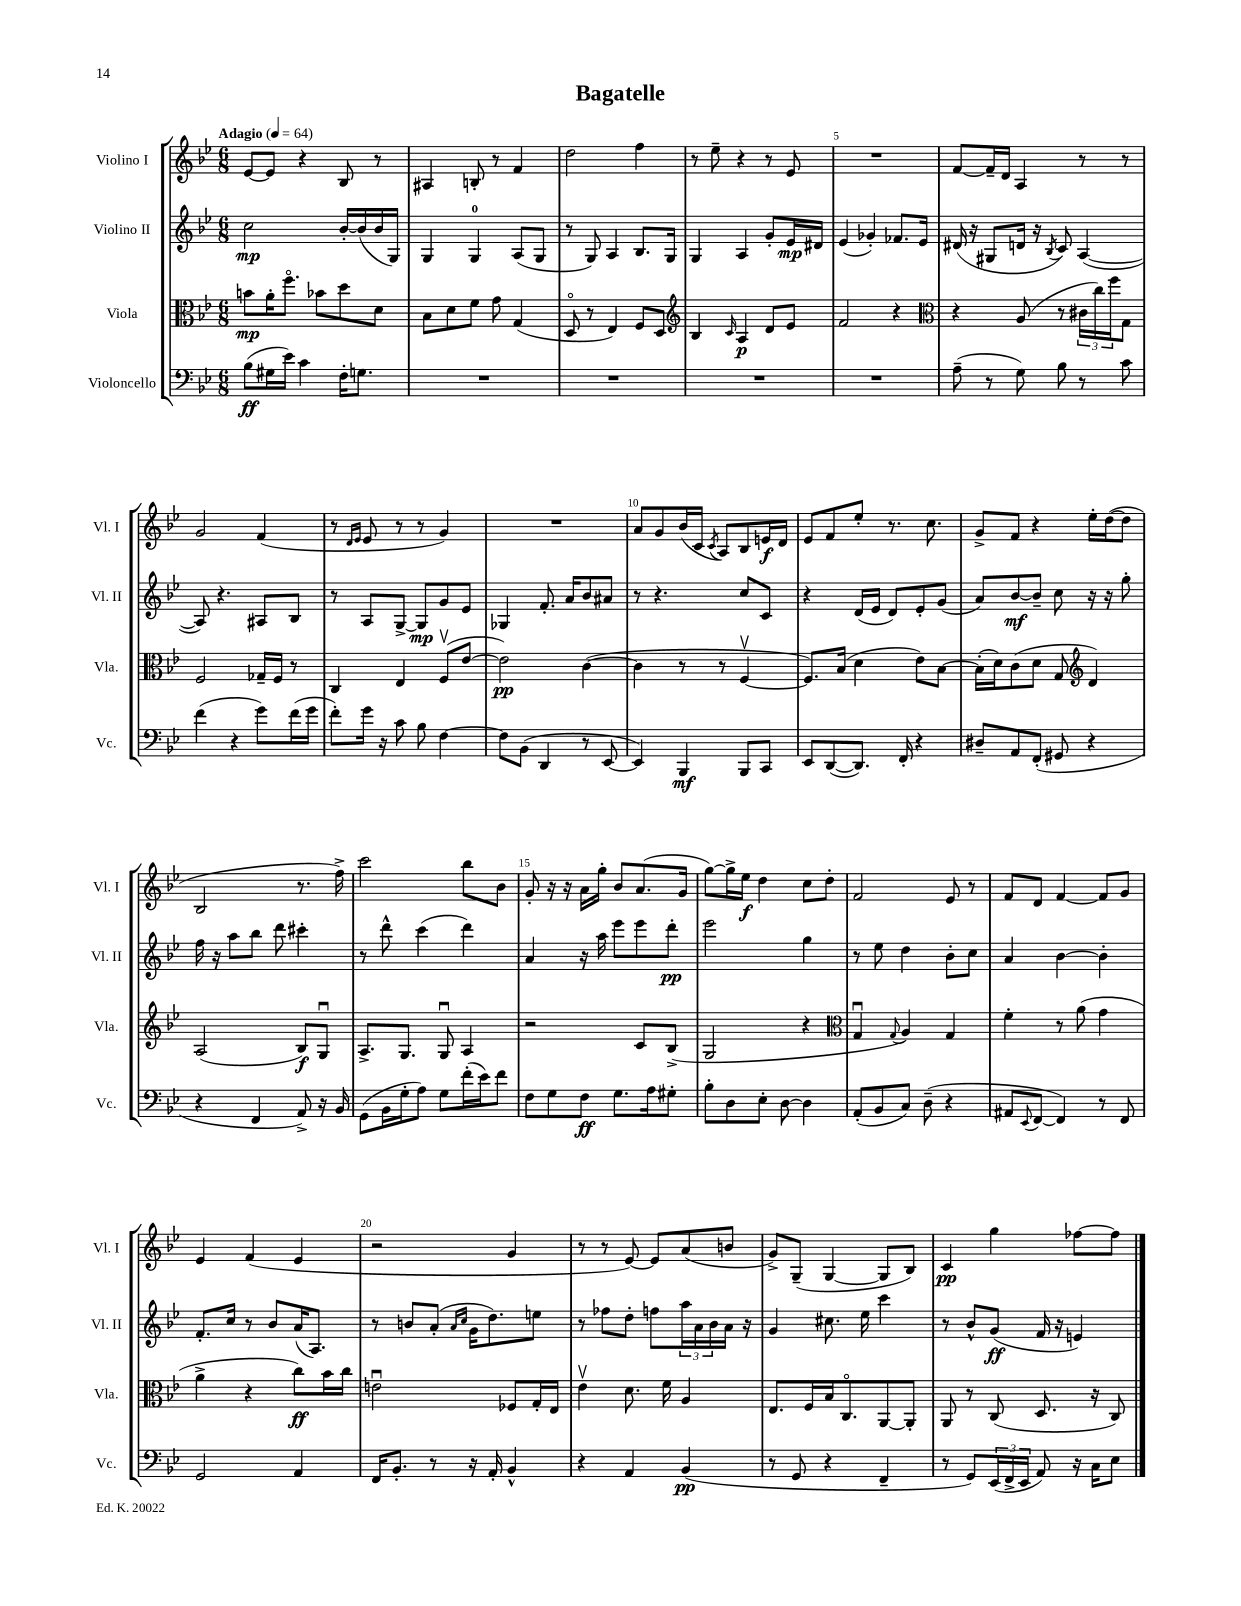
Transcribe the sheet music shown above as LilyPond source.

\header { title = "Bagatelle" }
<<
\new StaffGroup <<
\new Staff = "s0" \with { instrumentName = "Violino I" shortInstrumentName = "Vl. I" } {
    \clef treble \key bes \major \numericTimeSignature \time 6/8 \tempo "Adagio" 4 = 64
    ees'8~ ees'8 r4 bes8 r8 |
    ais4 b8-. r8 f'4 |
    d''2 f''4 |
    r8 ees''8-- r4 r8 ees'8 |
    R2. |
    f'8~ f'16-- d'16 a4 r8 r8 |
    g'2 f'4( |
    r8 \grace { d'16 ees'16 } ees'8 r8 r8 g'4) |
    R2. |
    a'8 g'8 bes'16( c'16 \acciaccatura { c'8 } a8) bes8 e'16\f d'16 |
    ees'8 f'8 ees''8-. r8. c''8. |
    g'8-> f'8 r4 ees''16-. d''16~( d''8 |
    bes2 r8. f''16->) |
    c'''2 bes''8 bes'8 |
    g'8-. r16 r16 a'16 g''16-. bes'8 a'8.( g'16 |
    g''8~) g''16-> ees''16\f d''4 c''8 d''8-. |
    f'2 ees'8 r8 |
    f'8 d'8 f'4~ f'8 g'8 |
    ees'4 f'4( ees'4 |
    r2 g'4 |
    r8 r8 ees'8~) ees'8 a'8( b'8 |
    g'8->) g8--( g4~ g8 bes8) |
    c'4\pp g''4 fes''8~ fes''8 \bar "|." |
}
\new Staff = "s1" \with { instrumentName = "Violino II" shortInstrumentName = "Vl. II" } {
    \clef treble \key bes \major \numericTimeSignature \time 6/8
    c''2\mp bes'16~-. bes'16( bes'16 g16) |
    g4 g4-0 a8( g8 |
    r8 g8) a4 bes8. g16 |
    g4 a4 g'8-. ees'16\mp dis'16 |
    ees'4( ges'4-.) fes'8. ees'16 |
    dis'16( r16 gis8 d'16 r16 \acciaccatura { bes8 } c'8) a4~( |
    a8) r4. ais8 bes8 |
    r8 a8 g8~-> g8\mp g'8 ees'8 |
    ges4 f'8.-. a'16 bes'8 ais'8 |
    r8 r4. c''8 c'8 |
    r4 d'16( ees'16 d'8) ees'8-. g'8( |
    a'8) bes'8~\mf bes'8-- c''8 r16 r16 g''8-. |
    f''16 r16 a''8 bes''8 d'''8 cis'''4-. |
    r8 d'''8-^ c'''4( d'''4) |
    a'4 r16 a''16 ees'''8 ees'''8 d'''8-.\pp |
    ees'''2 g''4 |
    r8 ees''8 d''4 bes'8-. c''8 |
    a'4 bes'4~ bes'4-. |
    f'8.-. c''16 r8 bes'8 a'16( a8.) |
    r8 b'8 a'8-.( \grace { a'16 c''16 } g'16 d''8.) e''8 |
    r8 fes''8 d''8-. f''8 \tuplet 3/2 { a''16 a'16 bes'16 } a'16 r16 |
    g'4 cis''8. ees''16 c'''4 |
    r8 bes'8-^ g'8\ff( f'16 r16 e'4) \bar "|." |
}
\new Staff = "s2" \with { instrumentName = "Viola" shortInstrumentName = "Vla." } {
    \clef alto \key bes \major \numericTimeSignature \time 6/8
    b'8\mp a'16-. f''8.\flageolet bes'8 d''8 d'8 |
    bes8 d'8 f'8 g'8 g4( |
    d8\flageolet r8 ees4) f8 d8 |
    \clef treble bes4 \grace { c'16 } a4\p d'8 ees'8 |
    f'2 r4 |
    \clef alto r4 a8( r8 \tuplet 3/2 { cis'16 c''16) f''16 } g8 |
    f2 ges16-- f16 r8 |
    c4 ees4 f8\upbow( ees'8~ |
    ees'2\pp) c'4~( |
    c'4 r8 r8 f4~\upbow |
    f8.) bes16( d'4 ees'8) bes8~ |
    bes16-.( d'16) c'8( d'8 g8 \clef treble d'4) |
    a2( bes8\f) g8\downbow |
    a8.-> g8. g8\downbow a4 |
    r2 c'8 bes8->( |
    g2 r4 |
    \clef alto g4\downbow \appoggiatura { g8 } a4) g4 |
    f'4-. r8 a'8( g'4 |
    a'4-> r4 c''8\ff) bes'16 c''16 |
    e'2\downbow fes8 g16-. ees16 |
    ees'4\upbow d'8. f'16 a4 |
    ees8. f16 bes16 c8.\flageolet a,8~ a,8-. |
    a,8 r8 c8( d8. r16 c8) \bar "|." |
}
\new Staff = "s3" \with { instrumentName = "Violoncello" shortInstrumentName = "Vc." } {
    \clef bass \key bes \major \numericTimeSignature \time 6/8
    bes8\ff( gis16 ees'16) c'4 f16-. g8. |
    R2. |
    R2. |
    R2. |
    R2. |
    a8--( r8 g8) bes8 r8 c'8 |
    f'4( r4 g'8) f'16( g'16 |
    f'8-.) g'16 r16 c'8 bes8 f4~ |
    f8 bes,8( d,4 r8 ees,8~ |
    ees,4) bes,,4\mf bes,,8 c,8 |
    ees,8 d,8~( d,8.) f,16-. r4 |
    dis8-- a,8 f,8-.( gis,8 r4 |
    r4 f,4 a,8->) r16 bes,16 |
    g,8( bes,16 g16-. a8) g8 f'16-.( ees'16) f'8 |
    f8 g8 f8\ff g8. a16 gis8-. |
    bes8-. d8 ees8-. d8~ d4 |
    a,8-.( bes,8 c8) d8--( r4 |
    ais,8 \appoggiatura { ees,8 } f,8~ f,4) r8 f,8 |
    g,2 a,4 |
    f,16 bes,8.-. r8 r16 a,16-. bes,4-^ |
    r4 a,4 bes,4\pp( |
    r8 g,8 r4 f,4-- |
    r8 g,8) \tuplet 3/2 { ees,16( f,16-> ees,16 } a,8) r16 c16 ees8 \bar "|." |
}
>>
>>
\layout { \context { \Score \override BarNumber.break-visibility = ##(#f #t #t) barNumberVisibility = #(every-nth-bar-number-visible 5) } }
